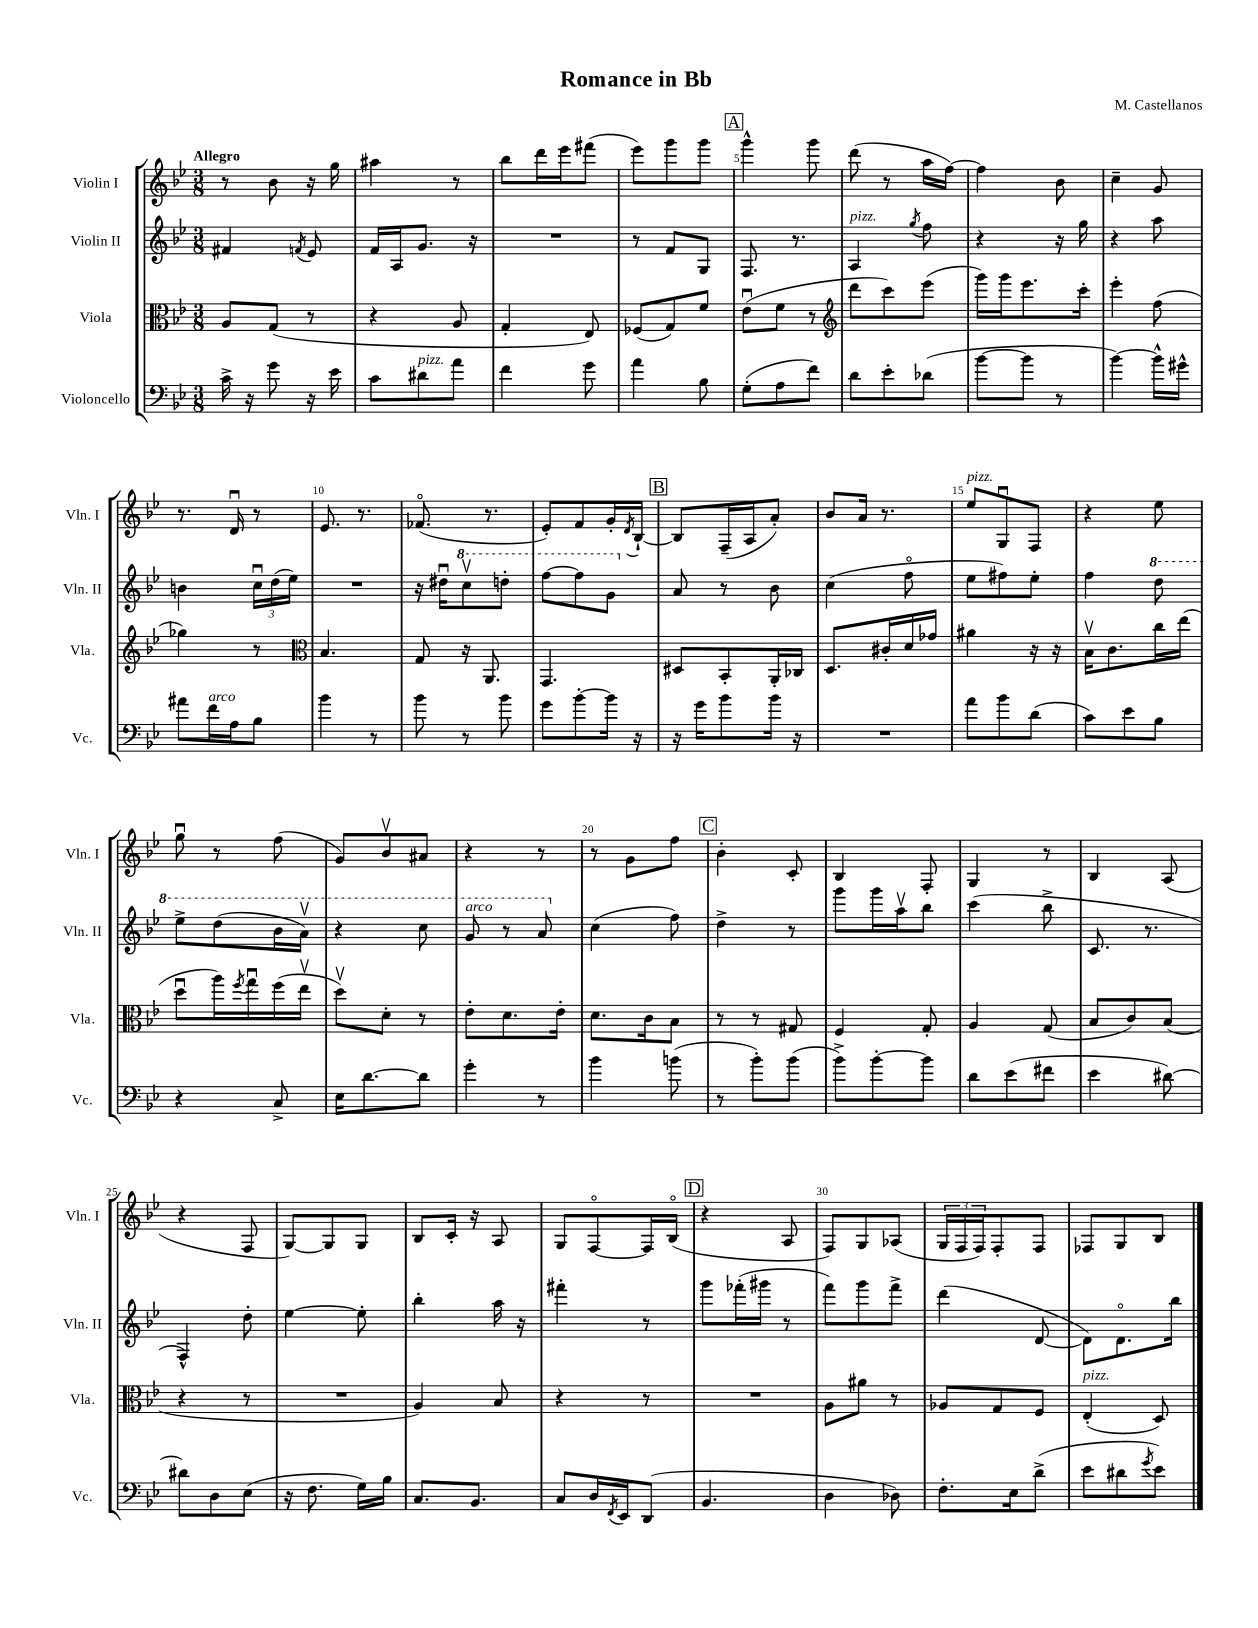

**kern	**kern	**kern	**kern
*staff4	*staff3	*staff2	*staff1
*clefF4	*clefC3	*clefG2	*clefG2
*k[b-e-]	*k[b-e-]	*k[b-e-]	*k[b-e-]
*M3/8	*M3/8	*M3/8	*M3/8
16c^\	8A/L	4f#/	8r
16r	.	.	.
8g\	(8G/J	.	8b-\
.	.	8qf/	.
16r	8r	8e-/	16r
16e-\	.	.	16gg\
=	=	=	=
8c\L	4r	16f/LL	4aa#\
.	.	16A/J	.
8d#\	.	8.g/J	.
8a\J	8A/	.	8r
.	.	16r	.
=	=	=	=
4f\	4G'/	4.r	8bb-\L
.	.	.	16ddd\L
.	.	.	16eee-\J
8g\	8E-/)	.	(8fff#\J
=	=	=	=
4a\	(8F-/L	8r	8eee-\L)
.	8G/)	8f/L	8ggg\
8B-\	8f/J	8G/J	8ggg\J
=	=	=	=
(8G'\L	(8e-u\L	8.F/	4ggg^^\
8A\	8f\J	.	.
.	.	8.r	.
8f\J)	8r	.	8ggg\
=	=	=	=
*	*clefG2	*	*
8d\L	8ddd\L	4A/	(8ddd\
8e-'\	8ccc\)	.	8r
.	.	8qgg/	.
(8d-\J	(8eee-\J	8ff\	16aa\LL
.	.	.	[16ff\JJ)
=	=	=	=
[8b-\L	16ggg\LL)	4r	4ff\]
.	16ggg\J	.	.
8b-\]J	8.eee-\	.	.
8r	.	16r	8b-\
.	16ccc'\Jk	16gg\	.
=	=	=	=
[4b-\)	4eee-'\	4r	4cc~\
16b-^^\]LL	(8ff\	8aa\	8g/
16g#^^\JJ	.	.	.
=	=	=	=
8a#\L	4gg-\)	4b\	8.r
16f\L	.	.	.
16A\J	.	.	16du/
8B-\J	8r	24ccu\LL	8r
.	.	(24dd\	.
.	.	24ee-\JJ)	.
=	=	=	=
*	*clefC3	*	*
4b-\	4.B-/	4.r	8.e-/
.	.	.	8.r
8r	.	.	.
=	=	=	=
8b-\	8G/	16r	(8.f-o/
.	.	16dd#u\LK	.
8r	16r	8cccv\	.
.	8.AA/	.	8.r
8b-\	.	8ddd'\J	.
=	=	=	=
8g\L	4.GG/	[8fff\L	8e-'/L)
[8b-'\	.	8fff\]	8f/
16b-\]Jk	.	8gg\J	16g'/L
.	.	.	8qd/
16r	.	.	[16B-`/JJ
=	=	=	=
16r	8D#/L	8a/	8B-/]L
16g\LK	.	.	.
8b-\	8BB-'/	8r	(16F~/L
.	.	.	16A/J
16b-\Jk	16AA'/L	8b-\	8a'/J)
16r	16C-/JJ	.	.
=	=	=	=
4.r	8.D/L	(4cc\	8b-/L
.	.	.	16a/Jk
.	16c#'/L	.	8.r
.	16d/	8ffo\	.
.	16g-/JJ	.	.
=	=	=	=
8a\L	4a#\	8ee-\L	8ee-/L
8b-\	.	8ff#\)	8Gu/
(8d\J	16r	8ee-'\J	8F/J
.	16r	.	.
=	=	=	=
8c\L)	16B-v\LK	4ff\	4r
.	8.c\	.	.
8e-\	.	.	.
8B-\J	16cc\L	8ddd\	8ee-\
.	(16ee-\JJ	.	.
=	=	=	=
4r	8ddu\L	8eee-^\L	8ggu\
.	16aa\L)	(8ddd\	8r
.	8qff/	.	.
.	16ggu\	.	.
8C^/	(16ff\	16bb-\L	(8ff\
.	16ee-v\JJ	16aav\JJ)	.
=	=	=	=
16E-\LK	8ddv\L)	4r	8g/L)
[8.d\	.	.	.
.	8d'\J	.	8b-v/
8d\]J	8r	8ccc\	8a#/J
=	=	=	=
4g'\	8e-'\L	8gg/	4r
.	8.d\	8r	.
8r	.	8aa/	8r
.	16e-'\Jk	.	.
=	=	=	=
4b-\	8.d\L	(4cc\	8r
.	.	.	8g\L
.	16c\k	.	.
(8b\	8B-\J	8ff\)	8ff\J
=	=	=	=
8r	8r	4dd^\	4b-'\
8b-'\L)	8r	.	.
(8b-\J	8G#/	8r	8c'/
=	=	=	=
8b-^\L)	4F/	8ggg\L	4B-/
[8b-'\	.	16ggg\L	.
.	.	16aav\J	.
8b-\]J	8G'/	8bb-\J	8F'/
=	=	=	=
8d\L	4A/	(4ccc\	4G/
(8e-\	.	.	.
8f#\J	(8G/	8bb-^\	8r
=	=	=	=
4e-\	8B-/L	8.c/	4B-/
.	8c/)	.	.
.	.	8.r	.
[8d#\)	(8B-/J	.	(8A/
=	=	=	=
8d#\]L	4r	4F^^/)	4r
8D\	.	.	.
(8E-\J	8r	8dd'\	8F/
=	=	=	=
16r	4.r	[4ee-\	[8G/L)
8.F\	.	.	.
.	.	.	8G/]
16G\LL)	.	8ee-'\]	8G/J
16B-\JJ	.	.	.
=	=	=	=
8.C/L	4A/)	4bb-'\	8B-/L
.	.	.	16c'/Jk
8.BB-/J	.	.	16r
.	8B-/	16aa\	8A/
.	.	16r	.
=	=	=	=
8C/L	4r	4fff#'\	8G/L
16D/L	.	.	[8Fo/
8qFF/	.	.	.
16EE-/J	.	.	.
(8DD/J	8r	8r	16F/]L
.	.	.	(16B-o/JJ
=	=	=	=
4.BB-/	4.r	8ggg\L	4r
.	.	(16fff-'\L	.
.	.	16ggg#\JJ	.
.	.	8r	8A/
=	=	=	=
4D\	8A\L	8fff\L)	8F/L)
.	8a#\J	8ggg\	8G/
8D-\)	8r	8fff^\J	(8A-/J
=	=	=	=
8.F'\L	8A-/L	(4ddd\	24G/LL
.	.	.	24F/
.	.	.	24F/J)
.	8G/	.	8F'/
16E-\k	.	.	.
(8d^\J	8F/J	[8d/	8F/J
=	=	=	=
8e-\L	(4E-'/	8d\]L)	8F-/L
8d#\	.	8.do\	8G/
8qg/	.	.	.
8e-\J)	8D/)	.	8B-/J
.	.	16bb-\Jk	.
==	==	==	==
*-	*-	*-	*-
